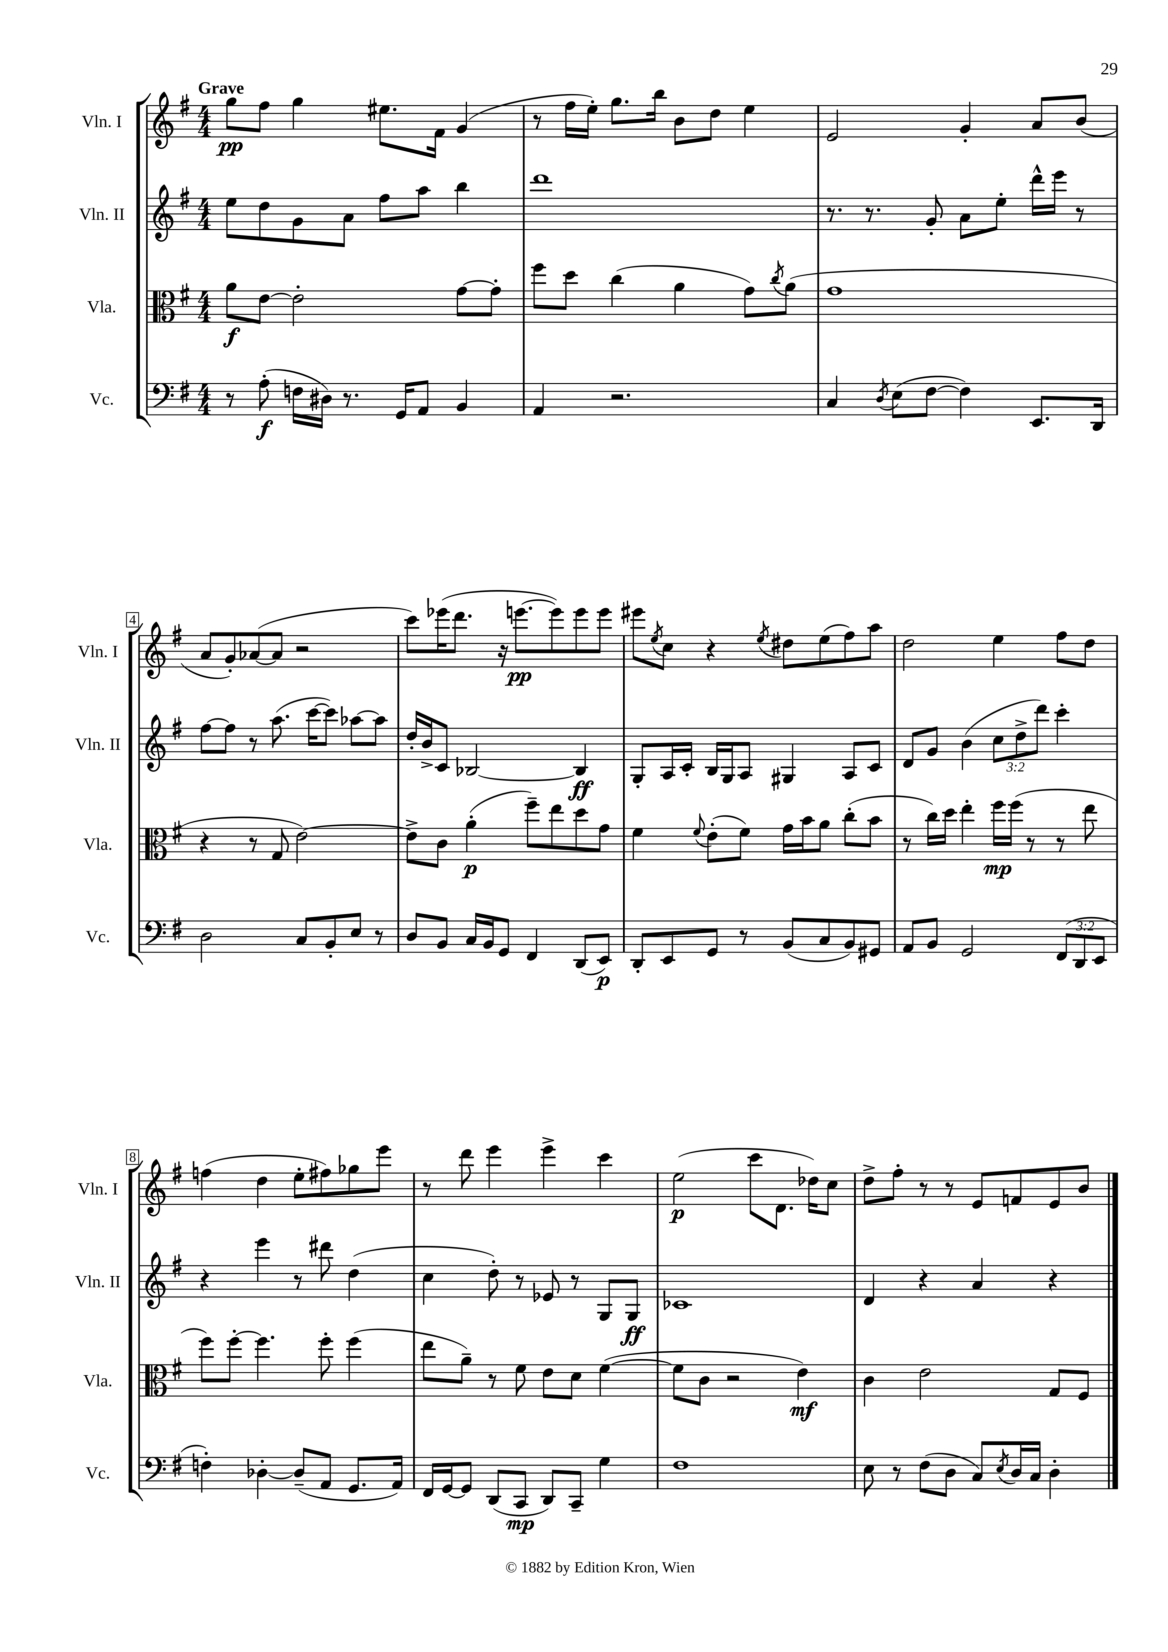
<<
\new StaffGroup <<
\new Staff = "s0" \with { instrumentName = "Vln. I" shortInstrumentName = "Vln. I" } {
    \clef treble \key g \major \numericTimeSignature \time 4/4 \tempo "Grave"
    g''8\pp fis''8 g''4 eis''8. fis'16 g'4( |
    r8 fis''16 e''16-.) g''8. b''16 b'8 d''8 e''4 |
    e'2 g'4-. a'8 b'8( |
    a'8 g'8-.) aes'8~( aes'8 r2 |
    c'''8) ees'''16( d'''8. r16 e'''8.~\pp e'''8) e'''8 e'''8 |
    eis'''8 \acciaccatura { e''8 } c''8 r4 \acciaccatura { e''8 } dis''8 e''8( fis''8) a''8 |
    d''2 e''4 fis''8 d''8 |
    f''4( d''4 e''8-. fis''8) ges''8 e'''8 |
    r8 d'''8 e'''4 e'''4-> c'''4 |
    e''2\p( c'''8 d'8. des''16) c''8 |
    d''8-> fis''8-. r8 r8 e'8 f'8 e'8 b'8 \bar "|." |
}
\new Staff = "s1" \with { instrumentName = "Vln. II" shortInstrumentName = "Vln. II" } {
    \clef treble \key g \major \numericTimeSignature \time 4/4 \override Staff.TupletNumber.text = #tuplet-number::calc-fraction-text
    e''8 d''8 g'8 a'8 fis''8 a''8 b''4 |
    d'''1 |
    r8. r8. g'8-. a'8 e''8-. d'''16-^ e'''16 r8 |
    fis''8~ fis''8 r8 a''8.( c'''16~ c'''8) aes''8~ aes''8 |
    d''16-. b'16-> c'8 bes2~ bes4\ff |
    g8-. a16 c'16-. b16 g16 a8 gis4 a8 c'8 |
    d'8 g'8 b'4( \tuplet 3/2 { c''8 d''8-> d'''8) } c'''4-. |
    r4 e'''4 r8 dis'''8 d''4( |
    c''4 d''8-.) r8 ees'8 r8 g8 g8\ff |
    ces'1 |
    d'4 r4 a'4 r4 \bar "|." |
}
\new Staff = "s2" \with { instrumentName = "Vla." shortInstrumentName = "Vla." } {
    \clef alto \key g \major \numericTimeSignature \time 4/4
    a'8\f e'8~ e'2-. g'8~ g'8-. |
    fis''8 d''8 c''4( a'4 g'8) \acciaccatura { c''8 } a'8( |
    g'1 |
    r4 r8 g8 e'2~) |
    e'8-> c'8 a'4-.\p( fis''8--) e''8 d''8 g'8 |
    fis'4 \appoggiatura { fis'8 } e'8-.( fis'8) g'16 b'16 a'8 c''8-.( b'8 |
    r8 c''16) d''16 e''4-. fis''16\mp fis''16( r8 r8 e''8 |
    fis''8) fis''8~-. fis''4. fis''8-. fis''4( |
    e''8 a'8--) r8 fis'8 e'8 d'8 fis'4~( |
    fis'8 c'8 r2 e'4\mf) |
    c'4 e'2 g8 fis8 \bar "|." |
}
\new Staff = "s3" \with { instrumentName = "Vc." shortInstrumentName = "Vc." } {
    \clef bass \key g \major \numericTimeSignature \time 4/4 \override Staff.TupletNumber.text = #tuplet-number::calc-fraction-text
    r8 a8-.\f( f16 dis16) r8. g,16 a,8 b,4 |
    a,4 r2. |
    c4 \acciaccatura { d8 } e8( fis8~ fis4) e,8. d,16 |
    d2 c8 b,8-. e8 r8 |
    d8 b,8 c16 b,16 g,8 fis,4 d,8( e,8\p) |
    d,8-. e,8 g,8 r8 b,8( c8 b,8) gis,8 |
    a,8 b,8 g,2 \tuplet 3/2 { fis,8( d,8 e,8 } |
    f4-.) des4~-. des8--( a,8 g,8. a,16) |
    fis,16 g,16~ g,8 d,8( c,8\mp d,8) c,8-- g4 |
    fis1 |
    e8 r8 fis8( d8 c8) \acciaccatura { e8 } d16 c16 d4-. \bar "|." |
}
>>
>>
\layout { \context { \Score \override BarNumber.stencil = #(make-stencil-boxer 0.1 0.3 ly:text-interface::print) } }
